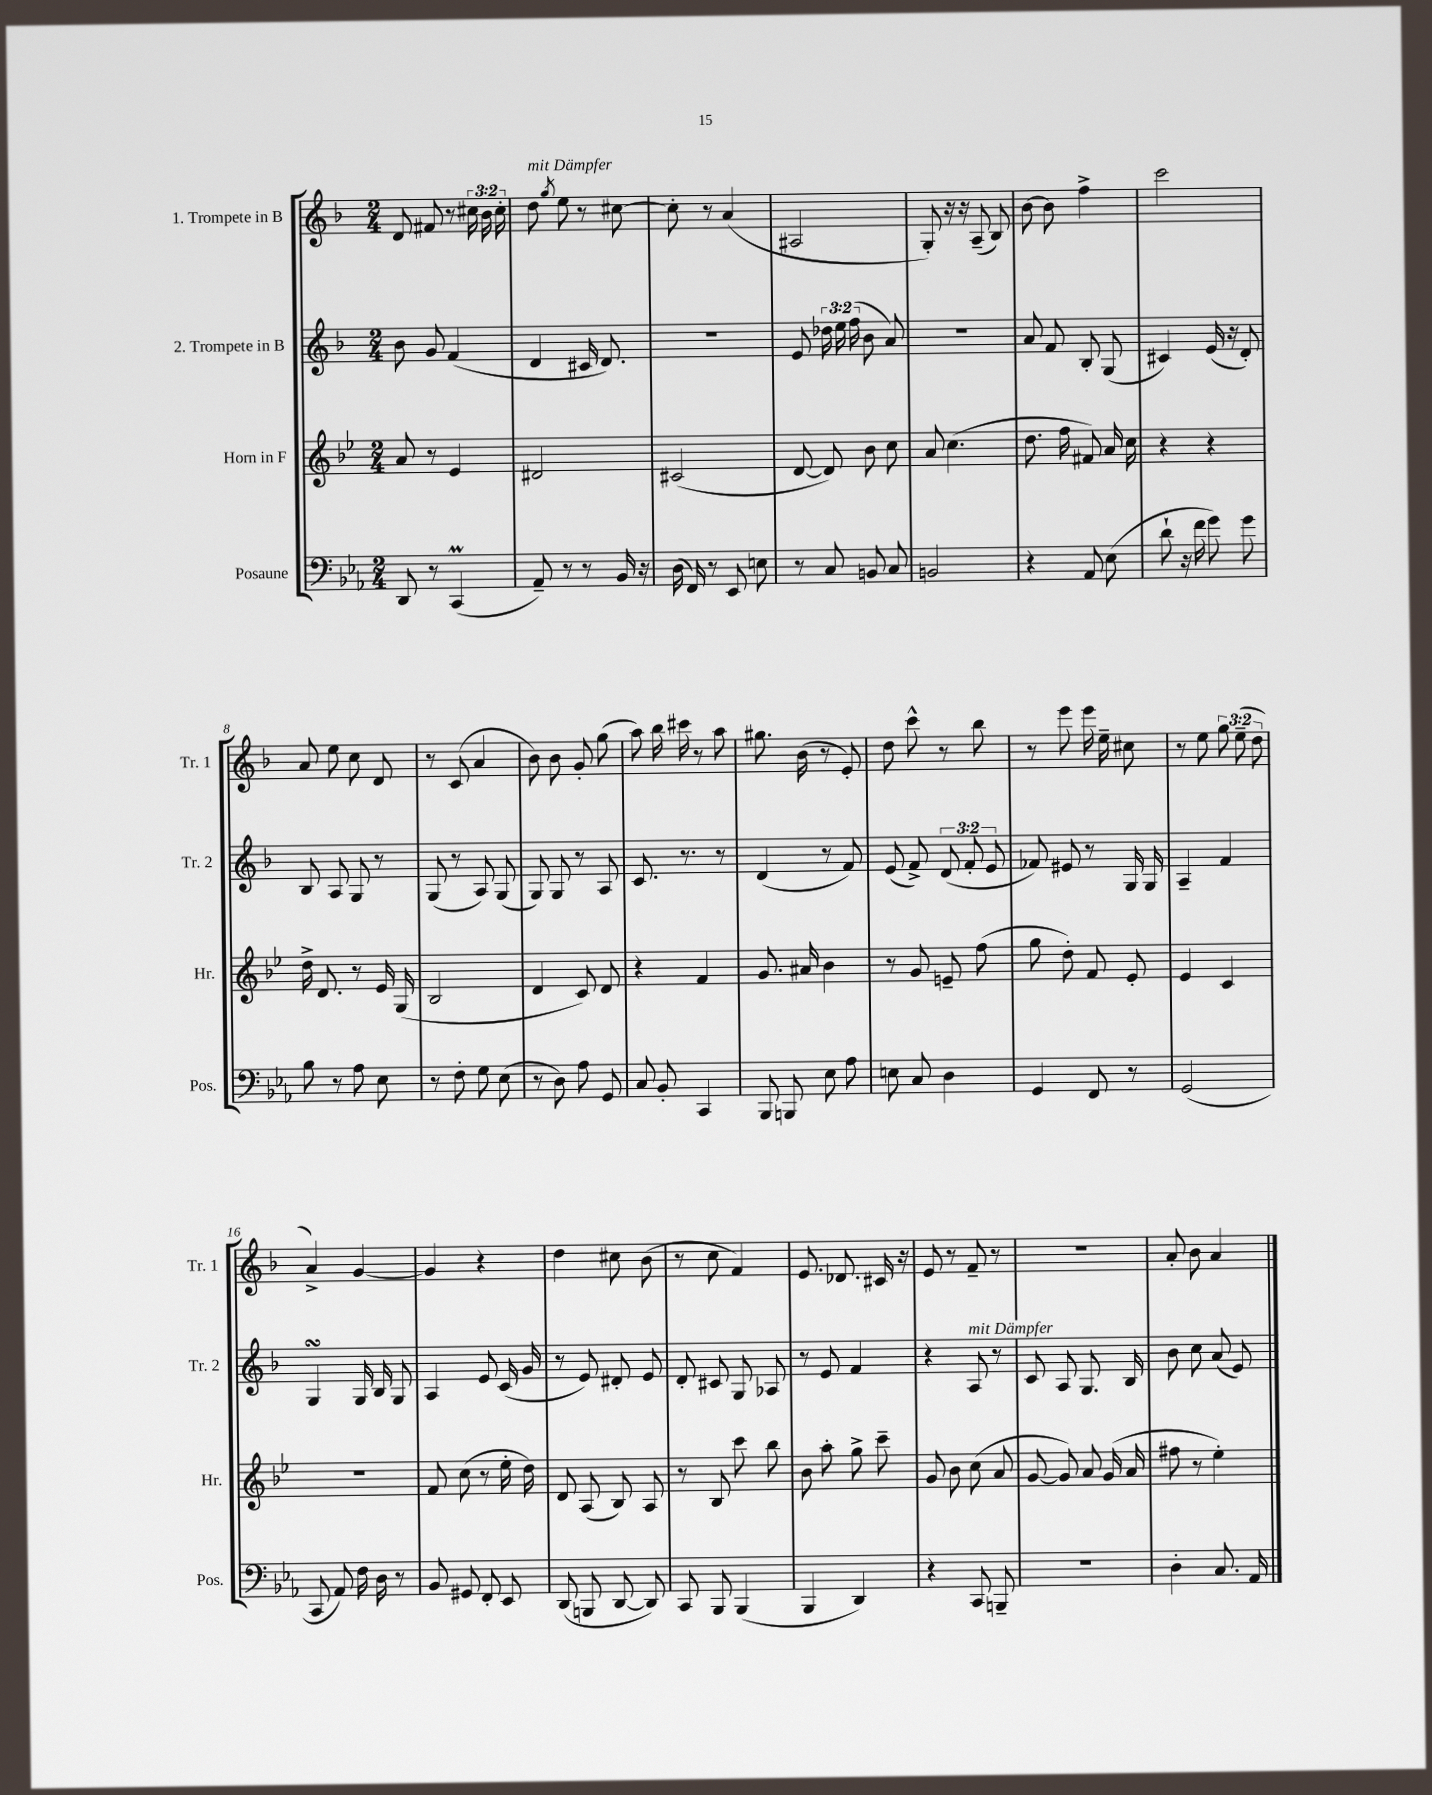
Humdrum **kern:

**kern	**kern	**kern	**kern
*part4	*part3	*part2	*part1
*staff4	*staff3	*staff2	*staff1
*I"Posaune	*I"Horn in F	*I"2. Trompete in B	*I"1. Trompete in B
*I'Pos.	*I'Hr.	*I'Tr. 2	*I'Tr. 1
*clefF4	*clefG2	*clefG2	*clefG2
*k[b-e-a-]	*k[b-e-]	*k[b-]	*k[b-]
*M2/4	*M2/4	*M2/4	*M2/4
=1	=1	=1	=1
8DD/	8a/	8b-\	8d/
8r	8r	8g/	8f#X/
(4CCM/	4e-/	(4f/	8r
.	.	.	24cc#X\
.	.	.	24b-\
.	.	.	24cc#'\
=2	=2	=2	=2
!	!	!	!LO:TX:a:i:t=mit Dämpfer
8AA-~/)	2d#X/	4d/	8dd\
.	.	.	8qgg/
8r	.	.	8ee\
8r	.	16c#X/	8r
.	.	8.d/)	.
16BB-/	.	.	[8cc#X\
16r	.	.	.
=3	=3	=3	=3
(16D\	(2c#X/	2r	8cc#'\]
16FF/)	.	.	.
8r	.	.	8r
8EE-/	.	.	(4a/
8En\	.	.	.
=4	=4	=4	=4
8r	[8d/	8e/	2A#X/
8C/	8d/])	24dd-X\	.
.	.	24ee\	.
.	.	(24ff\	.
8BBn/	8b-\	8b-\	.
8C/	8cc\	8a/)	.
=5	=5	=5	=5
2BBn/	8a/	2r	8G'/)
.	(4.cc\	.	16r
.	.	.	16r
.	.	.	(8A~/
.	.	.	8B-/)
=6	=6	=6	=6
4r	8.dd\	8a/	[8b-\
.	.	8f/	8b-\]
.	16ff\	.	.
8AA-/	8f#X/)	8B-'/	4ff^\
(8E-\	16a/	(8G/	.
.	16cc\	.	.
=7	=7	=7	=7
8d`\	4r	4c#X/)	2ccc\
16r	.	.	.
16f\	.	.	.
8g\)	4r	(16e/	.
.	.	16r	.
8g\	.	8d'/)	.
!!LO:LB:g=z
=8	=8	=8	=8
8B-\	16dd^\	8B-/	8a/
.	8.d/	.	.
8r	.	8A/	8ee\
8A-\	8r	8G/	8cc\
8E-\	16e-/	8r	8d/
.	(16G/	.	.
=9	=9	=9	=9
8r	2B-/	(8G/	8r
8F'\	.	8r	(8c/
8G\	.	8A/)	4a/
(8E-\	.	(8G/	.
=10	=10	=10	=10
8r	4d/	8G/)	8b-\)
8D\)	.	8G/	8b-\
8A-\	8c/)	8r	8g'/
8GG/	8d/	8A/	(8gg\
=11	=11	=11	=11
8C/	4r	8.c/	8aa\)
8BB-'/	.	.	16bb-\
.	.	8.r	16ccc#X\
4CC/	4f/	.	8r
.	.	8r	8aa\
=12	=12	=12	=12
8BBB-/	8.g/	(4d/	8.gg#X\
8BBBn/	.	.	.
.	16a#X/	.	(16b-\
8E-\	4b-\	8r	8r
8A-\	.	8f/)	8e'/)
=13	=13	=13	=13
8En\	8r	(8e/	8dd\
8C/	8g/	8f^/)	8ccc^^\
4D\	8en~/	(12d/	8r
.	.	12f'/	.
.	(8ff\	.	8bb-\
.	.	12e/	.
=14	=14	=14	=14
4GG/	8gg\	8f-X/)	8r
.	8dd'\)	8e#X/	8eee\
8FF/	8f/	8r	16eee\
.	.	.	16ee~\
8r	8e-'/	16G/	8cc#X\
.	.	16G/	.
=15	=15	=15	=15
(2GG/	4e-/	4A~/	8r
.	.	.	8ee\
.	4c/	4f/	12gg\
.	.	.	(12ee~\
.	.	.	12dd\
!!LO:LB:g=z
=16	=16	=16	=16
8CC/	2r	4GsSSS/	4a^/)
8AA-/)	.	.	.
16F\	.	16G/	[4g/
16D\	.	16B-/	.
8r	.	8G/	.
=17	=17	=17	=17
8BB-/	8f/	4A/	4g/]
8GG#X/	(8cc\	.	.
8FF'/	8r	8e/	4r
8EE-/	16ee-'\	(16c/	.
.	16dd\)	16g/	.
=18	=18	=18	=18
(8DD/	8d/	8r	4dd\
8BBBn/	(8A/	8e/)	.
[8DD/	8B-/)	8d#X'/	8cc#X\
8DD/])	8A/	8e/	(8b-\
=19	=19	=19	=19
8CC/	8r	8d'/	8r
8BBB-/	8B-/	8c#X/	8cc\
(4BBB-/	8ccc\	8G/	4f/)
.	8bb-\	8A-X/	.
=20	=20	=20	=20
4BBB-/	8b-\	8r	8.e/
.	8aa'\	8e/	.
.	.	.	8.d-X/
4DD/)	8gg^\	4f/	.
.	8ccc~\	.	16c#X/
.	.	.	16r
=21	=21	=21	=21
4r	8g/	4r	8e/
.	8b-\	.	8r
!	!	!LO:TX:a:i:t=mit Dämpfer	!
8CC/	(8cc\	8A/	8f~/
8BBBn~/	8a/	8r	8r
=22	=22	=22	=22
2r	[8g/	8c/	2r
.	8g/])	8A/	.
.	8a/	8.G/	.
.	(16g/	.	.
.	16a/	16B-/	.
=23	=23	=23	=23
4D'\	8ff#X\	8b-\	8a'/
.	8r	8cc\	8b-\
8.C/	4ee-'\)	(8a/	4a/
.	.	8e/)	.
16AA-/	.	.	.
==	==	==	==
*-	*-	*-	*-
